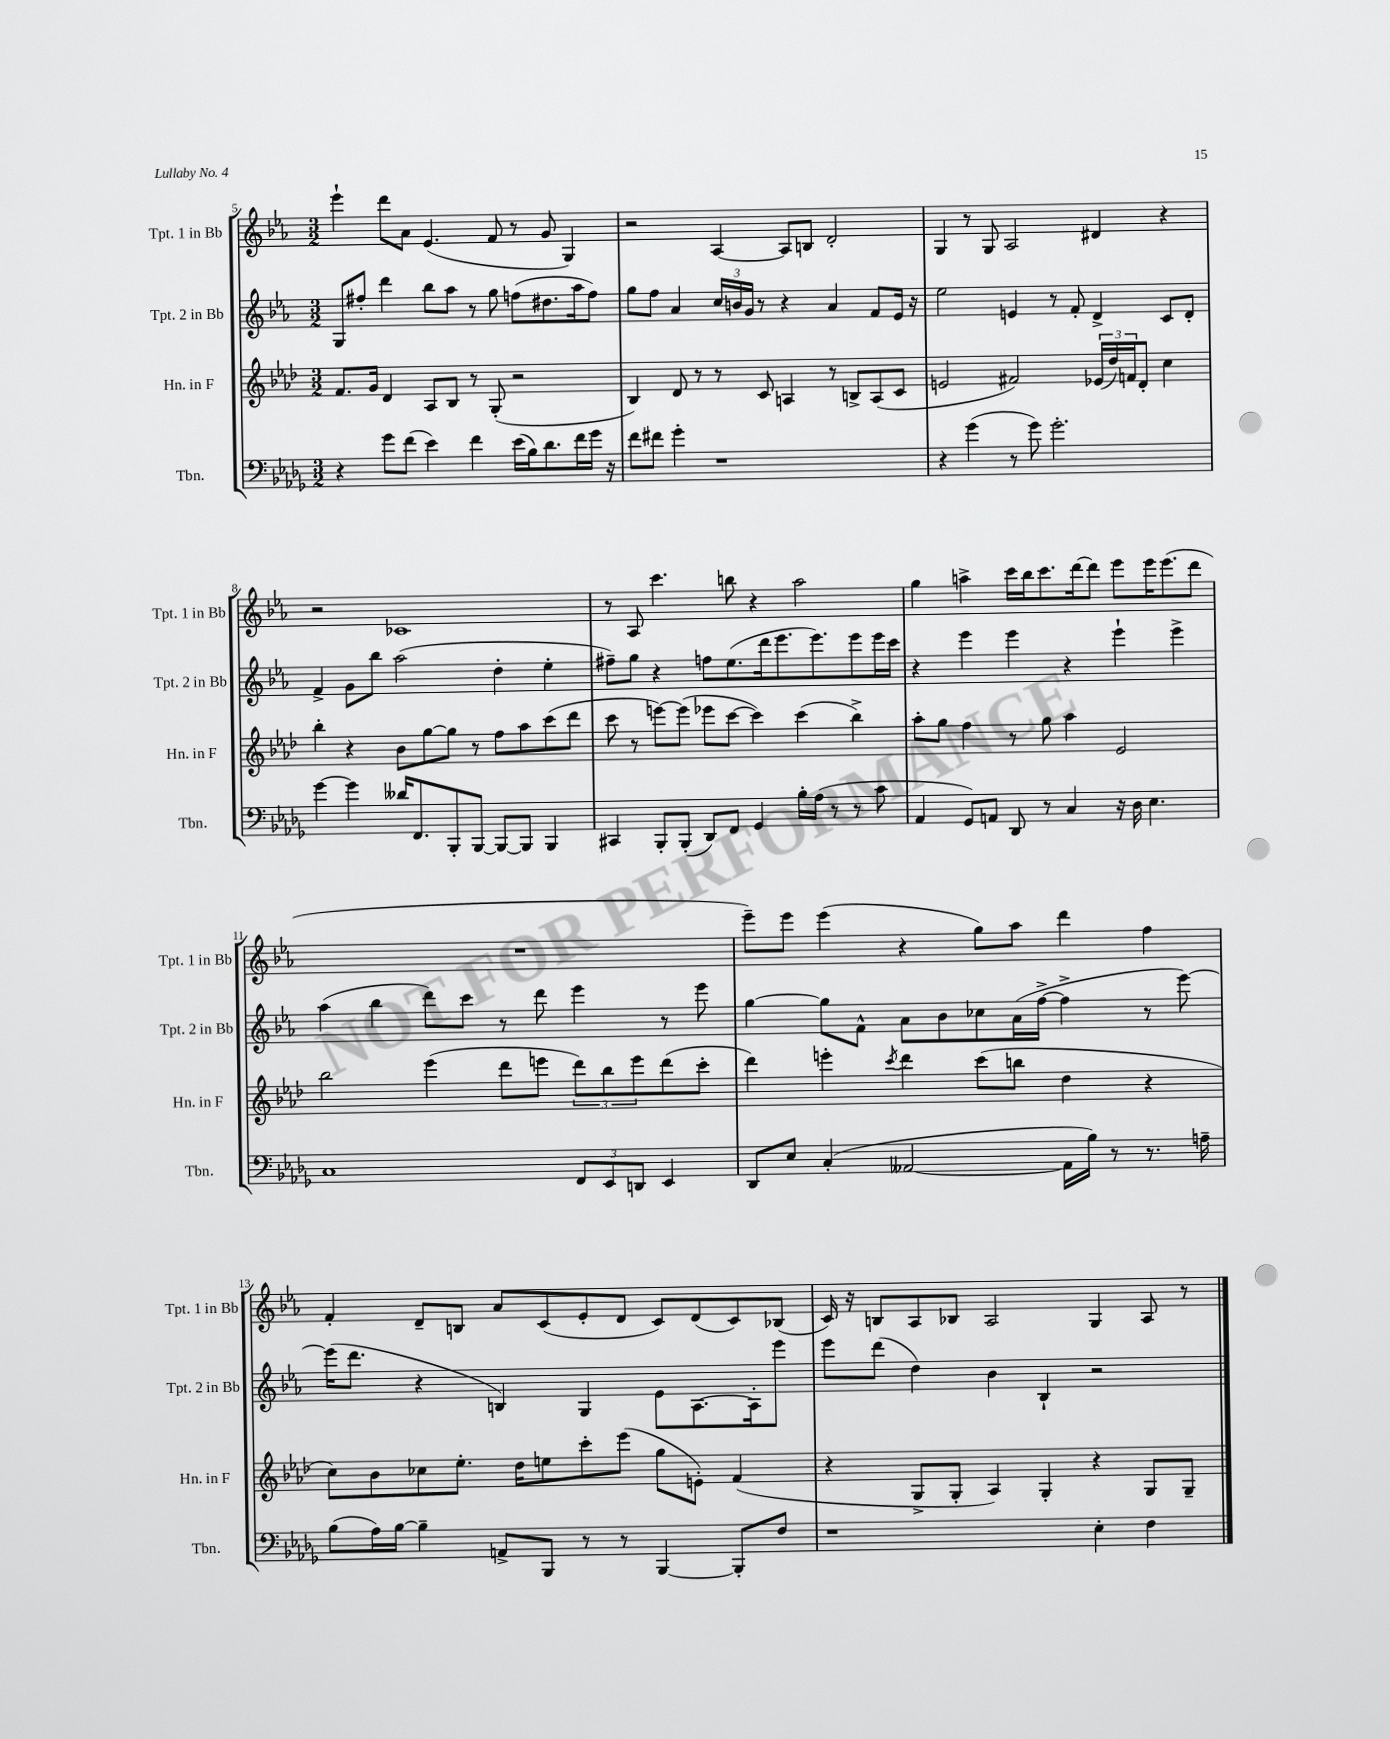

**kern	**kern	**kern	**kern
*staff4	*staff3	*staff2	*staff1
*clefF4	*clefG2	*clefG2	*clefG2
*k[b-e-a-d-g-]	*k[b-e-a-d-]	*k[b-e-a-]	*k[b-e-a-]
*M3/2	*M3/2	*M3/2	*M3/2
4r	8.f	8G	4eee-`
.	.	8ff#'	.
.	16g	.	.
8g-	4d-	4ddd	8ddd
(8f	.	.	8a-
4e-)	8A-	8bb-	(4.e-
.	8B-	8aa-	.
4f	8r	8r	.
.	(8G'	8gg	8f
(16e-	2r	(8ff	8r
16B-)	.	.	.
8.d-	.	8.dd#	8g
.	.	.	4G)
16f	.	16aa-	.
16g-	.	8ff)	.
16r	.	.	.
=	=	=	=
8f	4B-)	8gg	2r
8f#	.	8ff	.
4g-'	8d-	4a-	.
.	8r	.	.
1r	8r	24cc	[4A-
.	.	24b	.
.	.	24g	.
.	8c	8r	.
.	4A	4r	8A-]
.	.	.	8B
.	8r	4a-	2d'
.	8B^	.	.
.	(8A	8f	.
.	8c	16e-	.
.	.	16r	.
=	=	=	=
4r	2e	2ee-	4G
(4g-	.	.	8r
.	.	.	8G
8r	2f#)	4e	2A-
8g-)	.	.	.
2.g-'	.	8r	.
.	.	8f'	.
.	(24e-	4d^	4d#
.	24dd-)	.	.
.	24f	.	.
.	8d-'	.	.
.	4cc	8c	4r
.	.	8d'	.
=	=	=	=
[4g-	4bb-'	4f^	2r
4g-]	4r	8g	.
.	.	8bb-	.
16d--	8b-	(2aa-	1c-
8.FF	.	.	.
.	[8gg	.	.
8BBB-'	8gg]	.	.
[8BBB-	8r	.	.
8BBB-_	8ff	4dd'	.
8BBB-]	8aa-	.	.
4BBB-	(8ccc	4ee-'	.
.	8ddd-	.	.
=	=	=	=
4CC#	8ccc	8ff#~)	8r
.	8r	8gg	8A-
8BBB-'	[8eee)	4r	4.ccc
(8BBB-'	(8eee]	.	.
8DD-)	8eee-	8ff	.
8FF	[8ccc	(8.ee-	8bb
4GG-	4ccc])	.	4r
.	.	16ddd	.
.	.	8.eee-	.
16B-'	(4ccc	.	2aa-
(16A-	.	8.eee-)	.
8r	.	.	.
8r	4bb-^)	8eee-	.
8c	.	16eee-	.
.	.	16ccc	.
=	=	=	=
4AA-	8aa-'	4r	4gg
.	8gg	.	.
8GG-)	4ff	4eee-	4aa^
8AA	.	.	.
8DD-	8r	4eee-	16ccc
.	.	.	16bb-
8r	8gg	.	8.ccc
4C	4aa-	4r	.
.	.	.	[16ddd
.	.	.	8ddd]
16r	2e-	4eee-`	8eee-
16D-	.	.	.
4.E-	.	.	16eee-
.	.	.	(8.eee-
.	.	4eee-^	.
.	.	.	8ddd
=	=	=	=
1C	2bb-	(4aa-	1.r
.	.	4bb-	.
.	(4eee-	8ddd)	.
.	.	8ccc	.
.	8ddd-	8r	.
.	8eee	8ddd	.
12FF	12ddd-)	4eee-	.
12EE-	12bb-	.	.
12DD	12eee	.	.
4EE-	(8ddd-	8r	.
.	8ccc'	8eee-	.
=	=	=	=
8DD-	4ddd-)	[4gg	8eee-~)
8E-	.	.	8eee-
(4C'	4eee'	8gg]	(4eee-
.	.	8f^^	.
.	8qccc	.	.
[2AA--	4ddd-	8a-	4r
.	.	8b-	.
.	(8ccc	8cc-	8gg)
.	8bb	(16a-	8aa-
.	.	[16ff^	.
16AA--]	4dd-	4ff^]	4ddd
16B-)	.	.	.
8r	.	.	.
8.r	4r	8r	4ff
.	.	[8eee-)	.
16A~	.	.	.
=	=	=	=
(8B-	8cc)	(16eee-]	4f'
.	.	8.ddd	.
16A-)	8b-	.	.
[16B-	.	.	.
4B-~]	8cc-	4r	8d~
.	8.ee-'	.	8B
8AA^	.	4B)	8a-
.	16dd-	.	.
8BBB-	8ee	.	(8c
8r	8ccc'	4G	8e-'
8r	(8eee-	.	8d
[4BBB-	8gg	8e-	8c)
.	8e')	[8.A-	(8d
8BBB-']	(4f	.	8c)
.	.	16A-']	.
8F	.	8eee-	(8B-
=	=	=	=
1r	4r	8eee-	16c)
.	.	.	16r
.	.	(8ddd	8B
.	8G^	4dd)	8A-
.	8G'	.	8B-
.	4A-)	4b-	2A-
.	4G'	4B-`	.
4E-'	4r	2r	4G
4F	8G	.	8A-
.	8G~	.	8r
==	==	==	==
*-	*-	*-	*-
